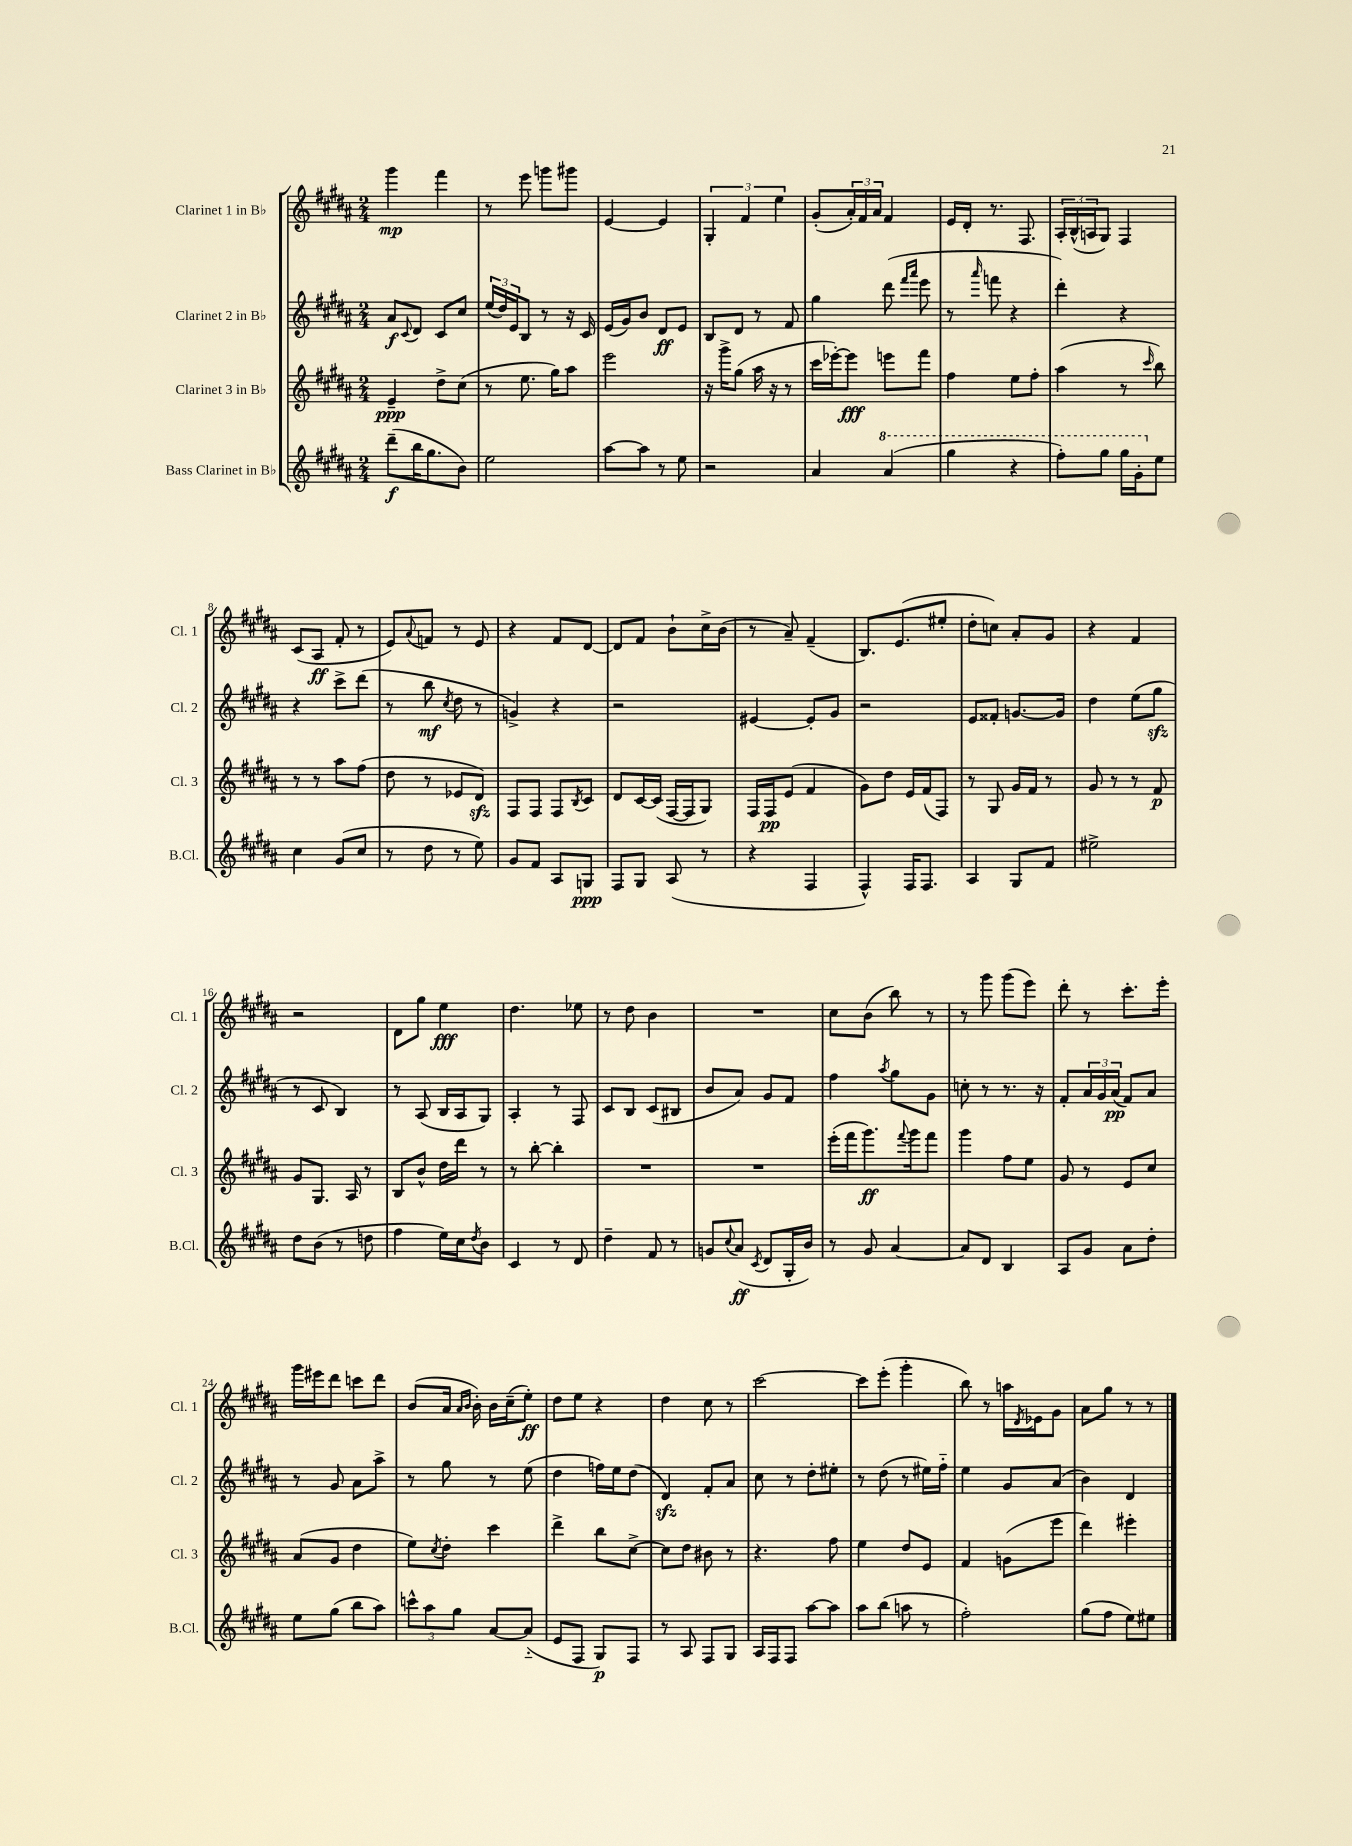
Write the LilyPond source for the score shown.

<<
\new StaffGroup <<
\new Staff = "s0" \with { instrumentName = "Clarinet 1 in Bb" shortInstrumentName = "Cl. 1" } {
    \clef treble \key b \major \numericTimeSignature \time 2/4
    gis'''4\mp fis'''4 |
    r8 e'''8 g'''8 gis'''8 |
    e'4~ e'4 |
    \tuplet 3/2 { gis4-. fis'4 e''4 } |
    gis'8-.( \tuplet 3/2 { ais'16-.) fis'16 ais'16 } fis'4 |
    e'16 dis'16-. r8. fis8. |
    \tuplet 3/2 { ais16-. b16-^( a16 } gis8) fis4 |
    cis'8( ais8\ff fis'8-. r8 |
    e'8) \appoggiatura { ais'8 } f'8 r8 e'8 |
    r4 fis'8 dis'8~ |
    dis'8 fis'8 b'8-! cis''16-> b'16( |
    r8 ais'8--) fis'4--( |
    b8.) e'8.( eis''8-. |
    dis''8-. c''8) ais'8-. gis'8 |
    r4 fis'4 |
    r2 |
    dis'8 gis''8 e''4\fff |
    dis''4. ees''8 |
    r8 dis''8 b'4 |
    R2 |
    cis''8 b'8( b''8) r8 |
    r8 gis'''8 gis'''8( e'''8) |
    dis'''8-. r8 cis'''8.-. e'''16-. |
    gis'''16 eis'''16 dis'''8 c'''8 dis'''8 |
    b'8( ais'16 \grace { ais'16 b'16 } b'16-.) b'16 cis''16--( e''8-.\ff) |
    dis''8 e''8 r4 |
    dis''4 cis''8 r8 |
    cis'''2~ |
    cis'''8 e'''8-.( gis'''4-. |
    b''8) r8 a''16 \acciaccatura { dis'8 } ees'16 gis'8 |
    ais'8 gis''8 r8 r8 \bar "|." |
}
\new Staff = "s1" \with { instrumentName = "Clarinet 2 in Bb" shortInstrumentName = "Cl. 2" } {
    \clef treble \key b \major \numericTimeSignature \time 2/4
    ais'8\f \appoggiatura { cis'8 } dis'8 cis'8 cis''8 |
    \tuplet 3/2 { e''16( dis''16) e'16 } b8 r8 r16 cis'16 |
    e'16( gis'16) b'8 dis'8\ff e'8 |
    b8 dis'8 r8 fis'8 |
    gis''4 dis'''8( \grace { fis'''16 ais'''16 } e'''8 |
    r8 \grace { ais'''16 } f'''8 r4 |
    dis'''4-.) r4 |
    r4 cis'''8-> dis'''8( |
    r8 b''8\mf \acciaccatura { cis''8 } dis''8 r8 |
    g'4->) r4 |
    r2 |
    eis'4~ eis'8-. gis'8 |
    r2 |
    e'8 fisis'8-. g'8.~ g'16 |
    dis''4 e''8( gis''8\sfz |
    r8 cis'8 b4) |
    r8 ais8( b16 ais16 gis8) |
    ais4-. r8 fis8 |
    cis'8 b8 cis'8( bis8 |
    b'8 ais'8) gis'8 fis'8 |
    fis''4 \acciaccatura { ais''8 } gis''8 gis'8 |
    c''8-. r8 r8. r16 |
    fis'8-. \tuplet 3/2 { ais'16 gis'16 ais'16\pp( } fis'8) ais'8 |
    r8 gis'8 ais'8 ais''8-> |
    r8 gis''8 r8 e''8( |
    dis''4 f''16) e''16 dis''8( |
    dis'4\sfz) fis'8-. ais'8 |
    cis''8 r8 dis''8-. eis''8-. |
    r8 dis''8( r8 eis''16) fis''16-_ |
    e''4 gis'8 ais'8( |
    b'4) dis'4 \bar "|." |
}
\new Staff = "s2" \with { instrumentName = "Clarinet 3 in Bb" shortInstrumentName = "Cl. 3" } {
    \clef treble \key b \major \numericTimeSignature \time 2/4
    e'4--\ppp dis''8-> cis''8( |
    r8 e''8. gis''16) ais''8 |
    e'''2 |
    r16 gis'''16-> gis''8( ais''16 r16 r8 |
    cis'''16 ees'''16~-.) ees'''8\fff e'''8 fis'''8 |
    fis''4 e''8 fis''8-. |
    ais''4( r8 \grace { cis'''16 } b''8) |
    r8 r8 ais''8 fis''8( |
    dis''8 r8 ees'8 dis'8\sfz) |
    fis8 fis8 fis8 \acciaccatura { b8 } cis'8 |
    dis'8 cis'16~ cis'16( fis16~ fis16 gis8) |
    fis16 fis16\pp e'8( fis'4 |
    gis'8) dis''8 e'16 fis'16( fis8) |
    r8 gis8 gis'16 fis'16 r8 |
    gis'8 r8 r8 fis'8\p |
    gis'8 gis8. ais16 r8 |
    b8 b'8-^ dis''16 dis'''16 r8 |
    r8 b''8~-. b''4-. |
    R2 |
    R2 |
    e'''16-.( fis'''16 gis'''8.\ff) \appoggiatura { fis'''8 } gis'''16 fis'''8 |
    gis'''4 fis''8 e''8 |
    gis'8 r8 e'8 cis''8 |
    ais'8( gis'8 dis''4 |
    e''8) \acciaccatura { cis''8 } dis''8-. cis'''4 |
    dis'''4-> b''8 cis''8~-> |
    cis''8 dis''8 bis'8 r8 |
    r4. fis''8 |
    e''4 dis''8 e'8 |
    fis'4 g'8( e'''8 |
    dis'''4) eis'''4-. \bar "|." |
}
\new Staff = "s3" \with { instrumentName = "Bass Clarinet in Bb" shortInstrumentName = "B.Cl." } {
    \clef treble \key b \major \numericTimeSignature \time 2/4
    dis'''8--\f( b''16 gis''8. b'8) |
    e''2 |
    ais''8~ ais''8 r8 e''8 |
    r2 |
    ais'4 \ottava #1 ais''4( |
    gis'''4 r4 |
    fis'''8-.) gis'''8 gis'''16 gis''16-. \ottava #0 e''8 |
    cis''4 gis'8( cis''8 |
    r8 dis''8 r8 e''8) |
    gis'8 fis'8 ais8 g8\ppp |
    fis8 gis8 ais8( r8 |
    r4 fis4 |
    fis4-^) fis16 fis8. |
    ais4 gis8 fis'8 |
    eis''2-> |
    dis''8 b'8( r8 d''8 |
    fis''4 e''16) cis''16 \acciaccatura { dis''8 } b'8 |
    cis'4 r8 dis'8 |
    dis''4-- fis'8 r8 |
    g'8 \appoggiatura { cis''8 } ais'8\ff( \acciaccatura { cis'8 } dis'8 gis16-. b'16) |
    r8 gis'8 ais'4~ |
    ais'8 dis'8 b4 |
    ais8 gis'8 ais'8 dis''8-. |
    e''8 gis''8( b''8 ais''8) |
    \tuplet 3/2 { c'''8-^ ais''8 gis''8 } ais'8~ ais'8-_( |
    e'8 fis8 gis8\p) fis8 |
    r8 ais8 fis8 gis8 |
    ais16 fis16 fis8 ais''8~ ais''8 |
    ais''8 b''8( a''8 r8 |
    fis''2-.) |
    gis''8( fis''8 e''8) eis''8 \bar "|." |
}
>>
>>
